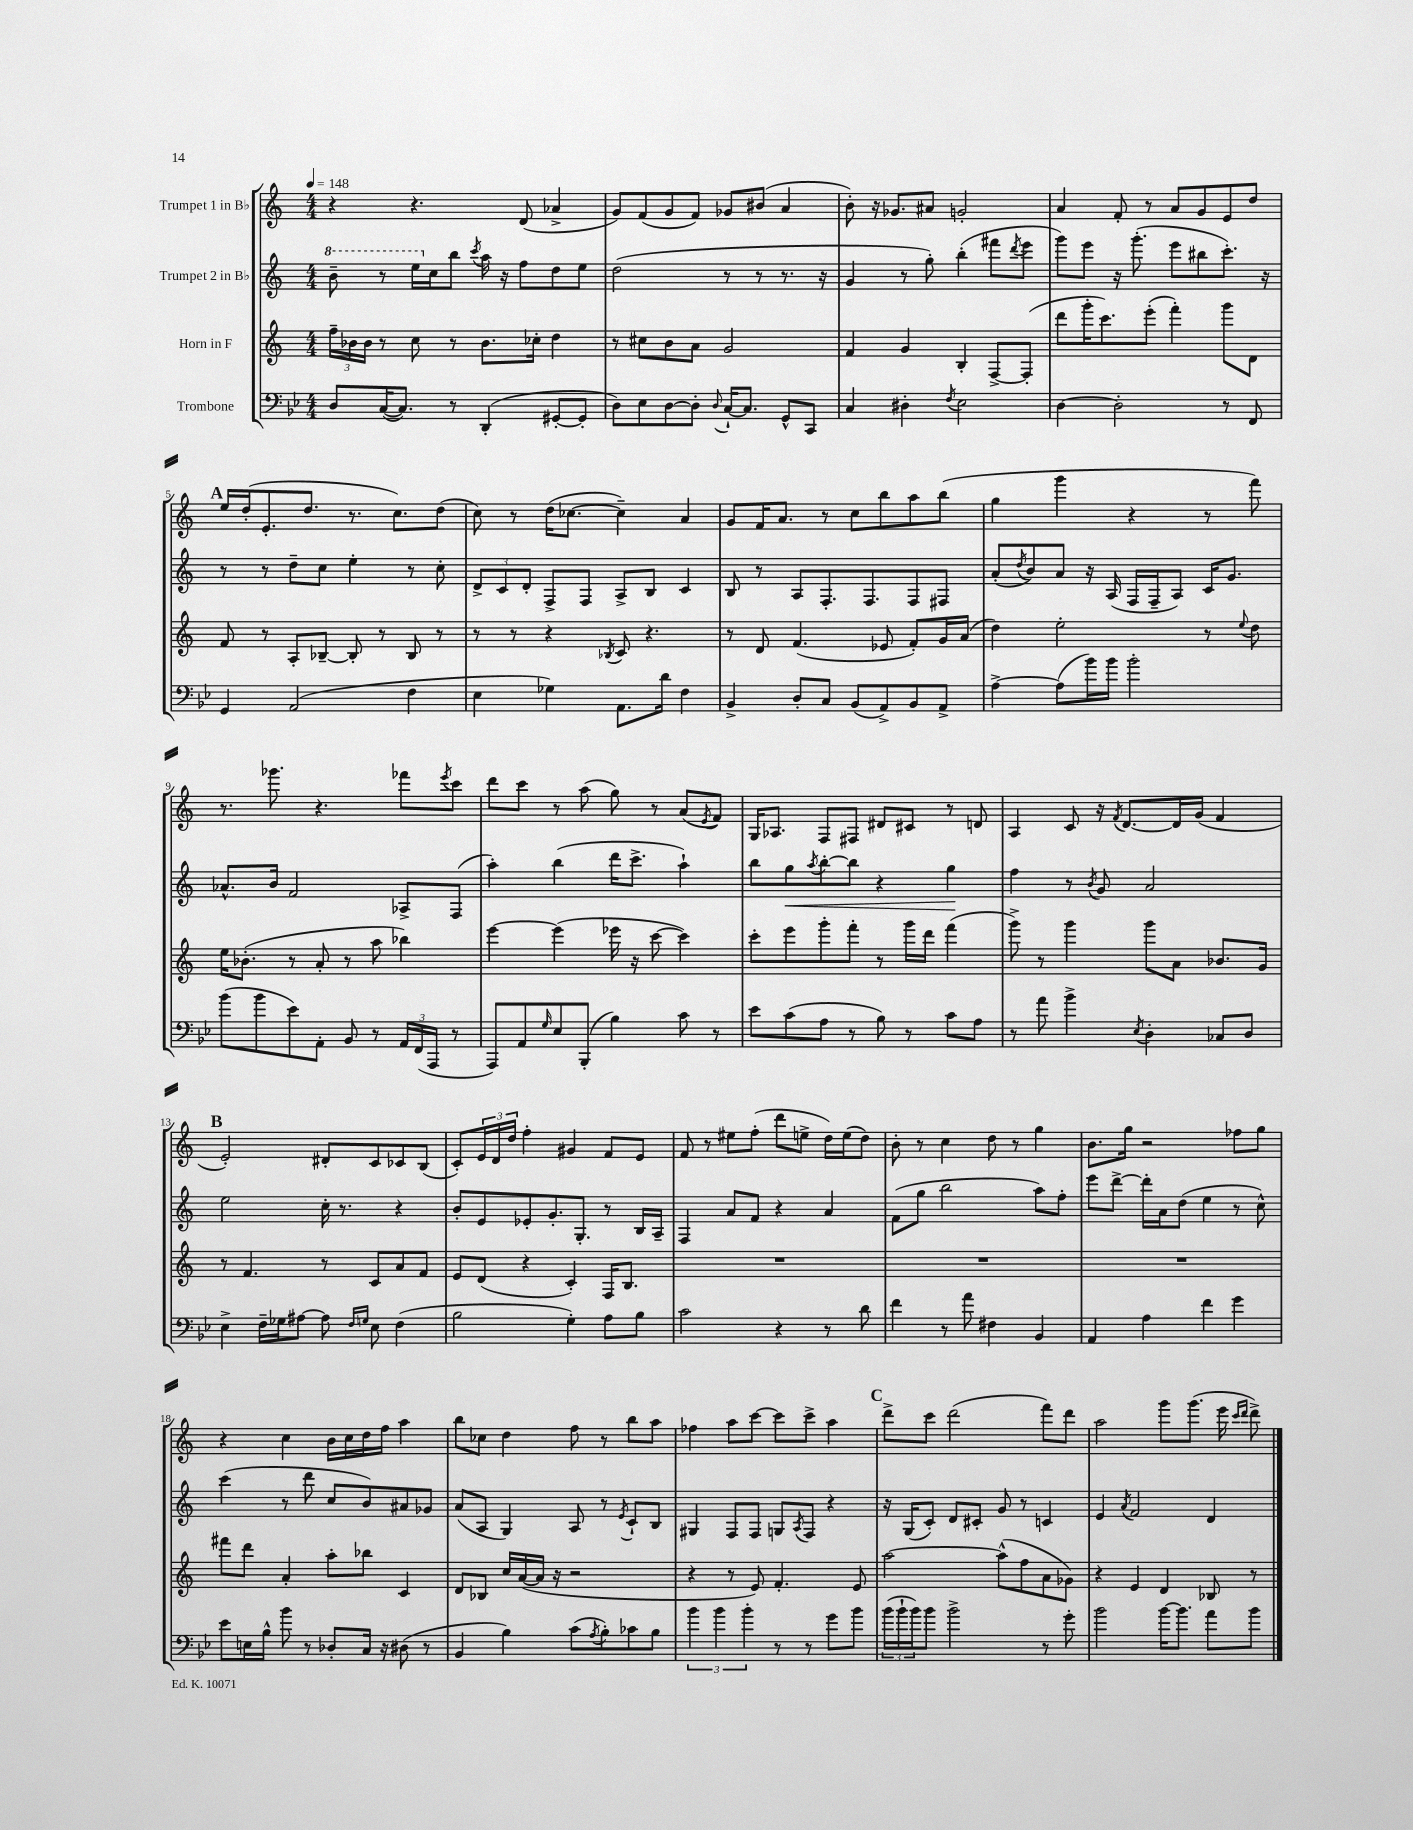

**kern	**kern	**kern	**kern
*staff4	*staff3	*staff2	*staff1
*clefF4	*clefG2	*clefG2	*clefG2
*k[b-e-]	*k[]	*k[]	*k[]
*M4/4	*M4/4	*M4/4	*M4/4
*MM148	*MM148	*MM148	*MM148
8D	24ff~	8bb~	4r
.	24b-	.	.
.	24b-	.	.
([16C	8r	8r	.
8.C])	.	.	.
.	8cc	16eee	4.r
.	.	16cc	.
8r	8r	8bb	.
.	.	8qccc	.
(4DD'	8.b-	16aa	.
.	.	16r	.
.	.	8ff	(8d
.	16cc-'	.	.
[8GG#'	4dd	8dd	4a-^
8GG#']	.	8ee	.
=	=	=	=
8D)	8r	(2dd	8g)
8E-	8cc#	.	(8f
[8D	8b	.	8g
8D']	8a	.	8f)
8qqD	.	.	.
[16C`	2g	8r	8g-
8.C]	.	.	.
.	.	8r	(8b#
8GG^^	.	8.r	4a
8CC	.	.	.
.	.	16r	.
=	=	=	=
4C	4f	4g	8b')
.	.	.	16r
.	.	.	8.g-
4D#'	4g	8r	.
.	.	8gg')	8a#
8qF	.	.	.
2E-	4B'	(4bb'	2g'
.	[8F^	8fff#	.
.	.	8qddd	.
.	(8F']	8eee	.
=	=	=	=
[4D	8ddd	8ggg)	4a
.	16ggg'	8eee	.
.	8.ccc)	.	.
2D']	.	16r	8f'
.	.	(8.ggg'	.
.	(8eee'	.	8r
.	4fff')	8eee	8a
.	.	8bb#	8g
8r	8ggg	8.ccc')	8e
8FF	8d	.	8dd
.	.	16r	.
=	=	=	=
4GG	8f	8r	16ee
.	.	.	(16dd'
.	8r	8r	8.e'
(2AA	8A'	8dd~	.
.	.	.	8.dd
.	[8B-~	8cc	.
.	8B-']	4ee'	8.r
.	8r	.	.
.	.	.	8.cc)
4F	8B-	8r	.
.	8r	8cc'	(8dd
=	=	=	=
4E-	8r	12d^	8cc)
.	.	12c	.
.	8r	.	8r
.	.	12d'	.
4G-)	4r	8F^	(16dd
.	.	.	[8.cc-
.	.	8F	.
.	8qB-	.	.
8.AA	8c	8A^	4cc-~])
.	4.r	8B	.
16d	.	.	.
4F	.	4c	4a
=	=	=	=
4BB-^	8r	8B	8g
.	8d	8r	16f
.	.	.	8.a
8D'	(4.f	8A	.
8C	.	8.F'	8r
(8BB-	.	.	8cc
.	.	8.F	.
8AA^)	8e-	.	8bb
8BB-	8f')	8F	8aa
8AA^	16g	8F#	(8bb
.	(16a	.	.
=	=	=	=
[4A^	4dd)	(8a'	4gg
.	.	8qdd	.
.	.	8b)	.
(8A]	2ee'	8a	4ggg
16b-)	.	16r	.
16b-	.	(16A	.
2b-'	.	16F	4r
.	.	16F~	.
.	.	8A)	.
.	8r	16c	8r
.	.	8.g	.
.	8qqee	.	.
.	8dd	.	8fff)
=	=	=	=
(8b-	16ee	8.a-^^	8.r
.	(8.b-'	.	.
8b-	.	.	.
.	.	16b	8.ggg-
8e-)	8r	2f	.
8AA'	8a'	.	4.r
8BB-	8r	.	.
8r	8aa	.	.
24AA	4bb-)	8A-^	8fff-
(24FF	.	.	.
24AAA	.	.	.
.	.	.	8qeee
8r	.	(8F	8ccc
=	=	=	=
8AAA)	[4eee	4aa')	8ddd
8AA	.	.	8ccc
16qqG	.	.	.
8E-	(4eee]	(4bb	8r
(8BBB-'	.	.	(8aa
4B-)	16eee-	16ddd	8gg)
.	16r	8.ccc^	.
.	[8ccc	.	8r
8c	4ccc])	4aa`)	(8a
.	.	.	8qe
8r	.	.	8f)
=	=	=	=
8e-	8ccc'	8bb	16G
.	.	.	8.A-
(8c	8eee	8gg	.
.	.	8qaa	.
8A	8ggg'	[8bb'	8F
8r	8fff'	8bb]	8F#
8B-)	8r	4r	8d#
8r	16ggg	.	8c#
.	16ddd	.	.
8c	(4fff	4gg	8r
8A	.	.	8d
=	=	=	=
8r	8ggg^)	4ff	4A
8a	8r	.	.
4b-^	4ggg	8r	8c
.	.	8qb	.
.	.	8g	16r
.	.	.	8qf
.	.	.	[8.d
8qE-	.	.	.
4D'	8ggg	2a	.
.	8a	.	16d]
.	.	.	(16g
8C-	8.b-	.	4f
8D	.	.	.
.	16g	.	.
=	=	=	=
4E-^	8r	2ee	2e')
.	4.f	.	.
16F~	.	.	.
16G-	.	.	.
[8A#	.	.	.
8A#]	8r	16cc'	8d#'
.	.	8.r	.
16qqF	.	.	.
16qqG	.	.	.
8E-	8c	.	8c
(4F	8a	4r	8c-
.	8f	.	(8B
=	=	=	=
2B-	8e	8b'	8c')
.	(8d	8e	24e
.	.	.	24d
.	.	.	24dd
.	4r	8e-'	4ff'
.	.	8.g'	.
4G')	4c')	.	4g#
.	.	8.G'	.
8A	16F	8r	8f
.	8.B	.	.
8B-	.	16B	8e
.	.	16A~	.
=	=	=	=
2c	1r	4F	8f
.	.	.	8r
.	.	8a	8ee#
.	.	8f	(8ff'
4r	.	4r	8ddd
.	.	.	8ee^
8r	.	4a	16dd)
.	.	.	(16ee
8d	.	.	8dd)
=	=	=	=
4f	1r	(8f	8b'
.	.	8gg	8r
8r	.	2bb	4cc
8a	.	.	.
4F#	.	.	8dd
.	.	.	8r
4BB-	.	8aa)	4gg
.	.	8ff'	.
=	=	=	=
4AA	1r	8eee	8.b
.	.	[8ddd^	.
.	.	.	16gg
4A	.	16ddd']	2r
.	.	16a	.
.	.	(8dd	.
4f	.	4ee	.
4g	.	8r	8ff-
.	.	8cc^^)	8gg
=	=	=	=
8e-	8fff#	(4ccc	4r
16E	8ddd	.	.
16B-^^	.	.	.
8b-	4a'	8r	4cc
8r	.	8ddd	.
8D-'	8aa'	8cc	16b
.	.	.	16cc
16C	8bb-	8b)	16dd
16r	.	.	16ff
(8D#	4c	8a#	4aa
8r	.	8g-	.
=	=	=	=
4BB-	8d	(8a	8bb
.	8B-	8A	8cc-
4B-)	16cc	4G)	4dd
.	([16a	.	.
.	16a]	.	.
.	16r	.	.
(8c	2r	8A	8ff
8qA	.	.	.
8B-')	.	8r	8r
.	.	8qe	.
8c-	.	8c`	8bb
8B-	.	8B	8aa
=	=	=	=
6b-	4r	4G#	4ff-
6b-	.	.	.
.	8r	8F	8aa
6b-'	.	.	.
.	8e)	8F	[8ccc
8r	4.f'	8G	8ccc]
.	.	8qA	.
8r	.	8F	8ccc^
8g	.	4r	4aa
8b-	8e	.	.
=	=	=	=
(24b-	[2aa	16r	8ddd^
24b-`	.	.	.
.	.	(16G	.
24b-)	.	.	.
8b-	.	8c')	8ccc
2b-^	.	8d	(2ddd
.	.	8c#'	.
.	(8aa^^]	8g	.
.	8ff	8r	.
8r	8a	4c	8fff)
8g'	8g-)	.	8ddd
=	=	=	=
2b-	4r	4e	2aa
.	.	8qa	.
.	4e	2f	.
[16b-	4d	.	8ggg
8.b-]	.	.	.
.	.	.	(8.ggg
8a	8B-	4d	.
.	.	.	16eee
.	.	.	16qqccc
.	.	.	16qqddd
8b-	8r	.	8ddd^)
==	==	==	==
*-	*-	*-	*-
